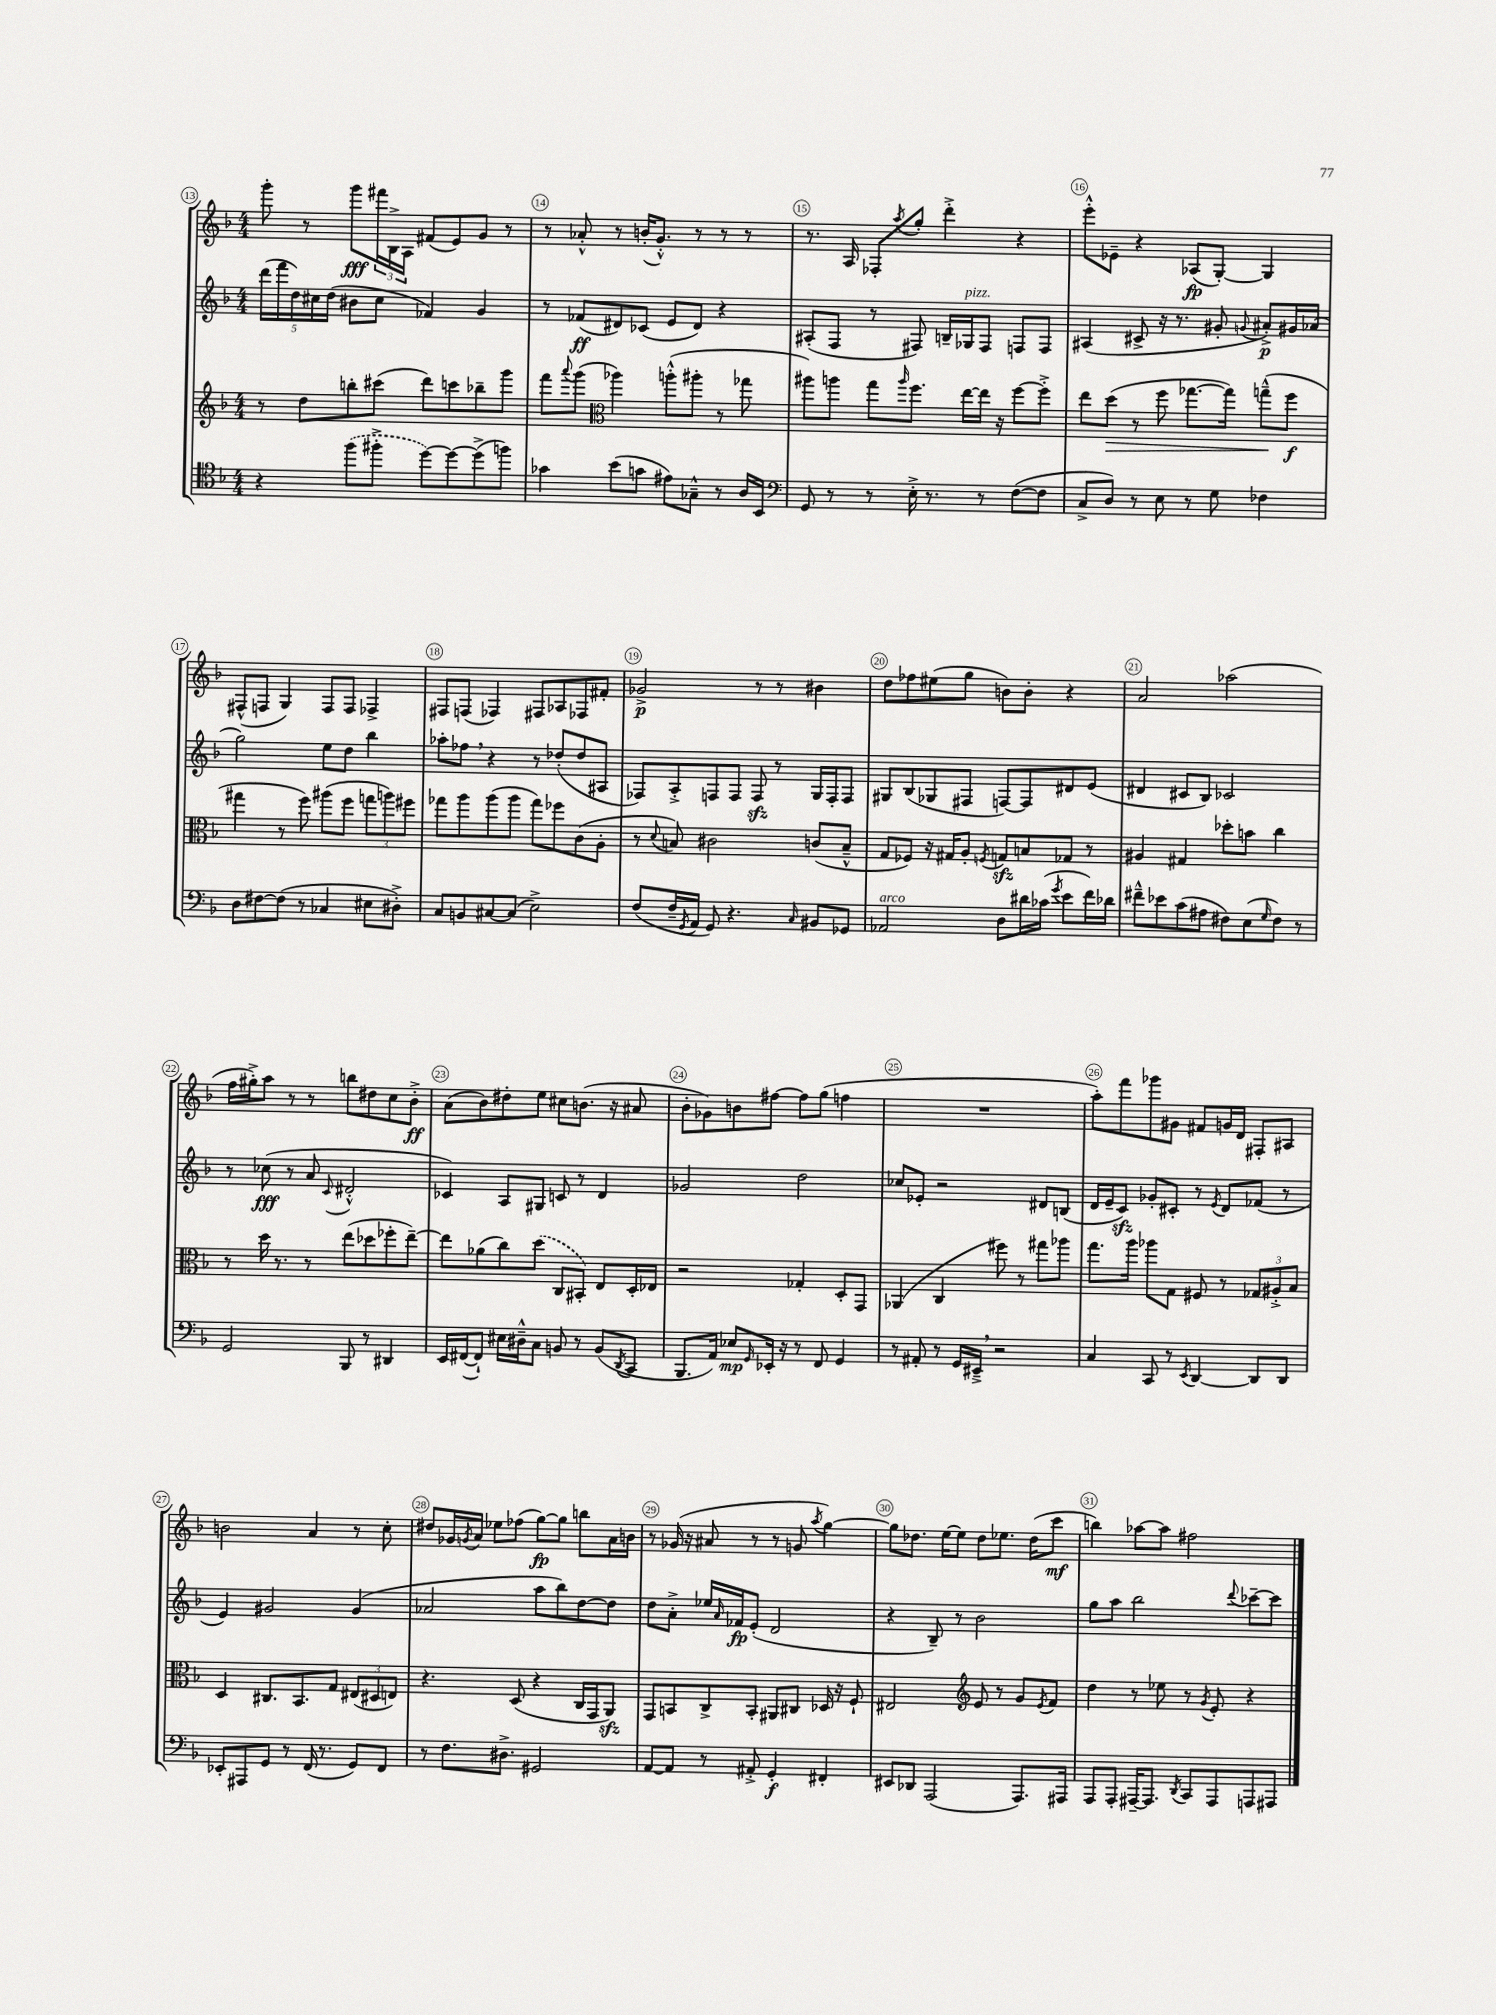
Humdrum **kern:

**kern	**kern	**kern	**kern
*staff4	*staff3	*staff2	*staff1
*clefC4	*clefG2	*clefG2	*clefG2
*k[b-]	*k[b-]	*k[b-]	*k[b-]
*M4/4	*M4/4	*M4/4	*M4/4
4r	8r	(20ddd\LL	8ggg'\
.	.	20fff\	.
.	.	20dd\)	.
.	8dd\L	.	8r
.	.	20cc#\	.
.	.	(20dd\JJ	.
(8ff\L	8bb'\	8b#\L	8ggg\L
8ff#'^\J	(8ccc#\J	8cc#\J	24fff#\L
.	.	.	24B-^\
.	.	.	24A\JJ
[8dd\L)	8ddd\L)	4f-/)	(8f#/L
8dd\_	8ccc\	.	8e/)
(8dd^\]	8bb-~\	4g/	8g/J
8ff\J)	8ggg\J	.	8r
=	=	=	=
4g-\	8fff\L	8r	8r
.	8qqaaa/	.	.
.	(8ggg\J	(8f-/L	8a-'^^/
*	*clefC3	*	*
(8b-\L	4aa-\)	8d#/)	8r
8g\J	.	(8c-/J	(16b'/LK
.	.	.	8.g'^^/J)
8e#\L)	(8aa'^^\L	8e/L	.
8G-~^^\J	8aa#'\J	8d#/J)	8r
8r	8r	4r	8r
16A/LL	8gg-\	.	8r
16BB-/JJ	.	.	.
=	=	=	=
*clefF4	*	*	*
8GG/	8aa#\L)	(8A#'/L	8.r
8r	8aa\J	8F/J	.
.	.	.	16A/
8r	8gg\L	8r	8F-'/L
.	16qqaa/	.	8qaa/
16E'^\	8.ff\J	8F#/)	8gg'/J
8.r	.	.	.
.	.	16B~/LL	4ddd'^\
.	[16ee\LL	16G-/J	.
8r	16ee\]JJ	8F#/J	.
.	16r	.	.
([8F\L	[8ff\L	8F/L	4r
8F\]J	8ff'^\]J	8F/J	.
=	=	=	=
8C^/L	8ee\L	(4A#/	8eee'^^\L
8D/J)	(8dd\J	.	8e-~\J
8r	8r	8c#^/	4r
8E\	8ff\	16r	.
.	.	8.r	.
8r	[8.gg-\L	.	(8A-/L
8G\	.	8g#'/	[8G'/J)
.	16gg-\]Jk)	.	.
.	.	8qqg/	.
4F-\	(8gg~^^\L	8a#'^/L)	4G/]
.	8ff\J	16g#/L	.
.	.	(16a-/JJ	.
=	=	=	=
8D\L	4gg#\	2gg\)	(8F#^^/L
[8F#\	.	.	8F/J
(8F#\]J	8r	.	4G/)
8r	8ff\)	.	.
4C-/	(8aa#\L	8ee\L	8F/L
.	8ff\J	8dd\J	8F/J
8E#\L	12gg\L	4bb-\	4F-^/
.	12aa\)	.	.
8D#'^\J)	.	.	.
.	12ff#\J	.	.
=	=	=	=
8C/L	8gg-\L	8aa-'\L	8F#/L
8BB/	8aa\	8ff-\J	(8F/J
[8C#/	(8aa\	4r	4F-/)
(8C#/]J	8aa\J	.	.
2E^\)	8gg-\L)	8r	8F#/L
.	8ff-\	(8dd-'/L	8A-/
.	(8c\	8dd-/	8F-/
.	8A'\J	8A#/J	8f#'/J
=	=	=	=
(8F/L	8r	8F-/L)	2g-^/
.	8qqd/	.	.
16F~/L	8B/)	8A'^/	.
8qGG/	.	.	.
16AA/JJ	.	.	.
8GG/)	2c#\	8F/	.
4.r	.	8F/J	.
.	.	8F/	8r
.	.	8r	8r
16qqC/	.	.	.
8BB#/L	(8c/L	16G/LL	4b#\
.	.	16F'/J	.
8GG-/J	8B~^^/J	8F/J	.
=	=	=	=
2AA-/	8G/L	8G#/L	8dd\L
.	8F-/J)	(8B-/	8ff-\
.	16r	8G-/	(8ee#\
.	16G#/LK	.	.
.	8A'/J	8F#/J	8gg\J
.	8qF/	.	.
8D\L	8G/L	[8F/L)	8b\L)
16d#\L	8B/	8F/]	8b'\J
(16c-\JJ	.	.	.
8qg/	.	.	.
8e\L	8G-/J	8d#/	4r
16f\L)	8r	(8e/J	.
16d-\JJ	.	.	.
=	=	=	=
8f#~^^\L	4A#/	4d#/	2a/
8e-\	.	.	.
(8c\	4G#/	8c#/L	.
8A#\J	.	8B-/J)	.
8F#\L)	8dd-'\L	2c-/	(2aa-\
(8E\	8b\J	.	.
16qqG/	.	.	.
8F#\J)	4cc\	.	.
8r	.	.	.
=	=	=	=
2GG/	8r	8r	16ff\LL
.	.	.	16gg#'^\J)
.	16dd\	(8cc-\	8aa\J
.	8.r	.	.
.	.	8r	8r
.	8r	8a/	8r
.	.	8qqc/	.
8BBB-/	(8ee\L	2d#'^^/	8bb\L
8r	8dd-\	.	8dd#\
4DD#/	8ff-'\	.	8cc\
.	[8ee~\J)	.	8b-'^\J
=	=	=	=
16EE/LL	8ee\]L	4c-/)	(8a\L
([16FF#/J	.	.	.
8FF#`/]J)	(8a-\	.	8b-\)
16E#\LL	8cc\)	8A/L	8dd#'\
16D#~^^\J	.	.	.
8C\J	(8dd\J	8G#/J	8ee\J
8BB/	8C/L	8c/	8cc#\L
8r	8BB#'/J)	8r	(8.b\J
(8BB/L	8E/L	4d/	.
.	.	.	16r
8qDD/	.	.	.
8CC/J	16D'/L	.	8a#/
.	16E-/JJ	.	.
=	=	=	=
8.BBB-/L	2r	2g-/	8b-'\L
.	.	.	8g-\)
16AA/Jk)	.	.	.
8E-/L	.	.	8b\
16qqGG/	.	.	.
16EE-'/Jk	.	.	[8ff#\J
16r	.	.	.
8r	4G-'/	2dd\	8ff#\]L
8FF/	.	.	(8gg\J
4GG/	8D'/L	.	4ff\
.	8GG/J	.	.
=	=	=	=
8r	(4AA-/	8cc-/L	1r
8AA#'/	.	8e-'/J	.
8r	4C/	2r	.
16GG/LL	.	.	.
16EE#~^/JJ	.	.	.
2r	8ff#\)	.	.
.	8r	.	.
.	8gg#\L	8d#/L	.
.	8aa-\J	(8B/J	.
=	=	=	=
4C/	8.gg\L	16d/LL	8aa'\L)
.	.	16e~/J	.
.	.	8c/J)	8fff\
.	16aa\Jk	.	.
8CC/	8aa-\L	8g-'/L	8ggg-\
8r	8G\J	8c#'/J	8g#\J
8qEE/	.	.	.
[4DD/	8F#/	8r	8f#/L
.	.	8qe/	.
.	8r	8d/L	16g/L
.	.	.	16d/JJ
8DD/]L	12G-/L	(8f-/J	8F#'/L
.	12A#'^/	.	.
8DD/J	.	8r	8A#/J
.	12B-/J	.	.
=	=	=	=
8EE-'/L	4D/	4e/)	2b\
8AAA#/	.	.	.
8GG/J	8.C#/L	2g#/	.
8r	.	.	.
.	8.BB-/	.	.
(16FF/	.	.	4a/
8.r	.	.	.
.	8G/J	.	.
8GG/L)	(12E#/L	(4g#/	8r
.	12D#/	.	.
8FF/J	.	.	8cc'\
.	12E/J)	.	.
=	=	=	=
8r	4.r	2a-/	8dd#/L
8.F\L	.	.	16g-/L
.	.	.	8qg/
.	.	.	16a/JJ
.	.	.	8ee-\L
8.D#^\J	.	.	.
.	(8D/	.	(8ff-\J
2GG#/	4r	8aa\L	[8gg\L)
.	.	8bb-\)	8gg\]J
.	16C/LL	[8dd\	8bb\L
.	16GG/J	.	.
.	8AA/J)	8dd\]J	16a\L
.	.	.	16b\JJ
=	=	=	=
[8AA/L	8GG/L	8dd\L	8r
8AA/]J	8BB/	8a'^\J	(16g-/
.	.	.	16r
8r	8C^/	16ee-/LL	8a#/
.	.	16qqa/	.
.	.	16f-/J	.
8AA#'^/	8BB'/J	(8e'/J	8r
4GG'/	8AA#/L	2d/	8r
.	8C#/J	.	8g/
.	.	.	8qaa/
4FF#'/	16D-/	.	[4gg\)
.	16r	.	.
.	8F`/	.	.
=	=	=	=
8EE#/L	2E#/	4r	8gg\]L
8DD-/J	.	.	8.dd-\J
(2AAA/	.	8B-~/)	.
.	.	.	[16ee\LK
.	.	8r	8ee\]J
*	*clefG2	*	*
.	8e/	2b-\	8dd-\L
.	8r	.	8.ee-\J
8.AAA/L)	8g/L	.	.
.	.	.	(16dd-\LK
.	8qe/	.	.
.	8f/J	.	8ccc\J
16AAA#/Jk	.	.	.
=	=	=	=
8AAA/L	4dd\	8gg\L	4bb\)
8AAA'/J	.	8aa\J	.
[16AAA#~/LK	8r	2bb-\	[8aa-\L
8.AAA#/]J	.	.	.
.	8ee-\	.	8aa-\]J
8qDD/	.	.	.
8CC/L	8r	.	2ff#\
.	8qg/	.	.
8AAA#/	8e'/	.	.
.	.	8qqddd/	.
8AAA/	4r	[8ccc-~\L	.
8AAA#/J	.	8ccc-\]J	.
==	==	==	==
*-	*-	*-	*-
